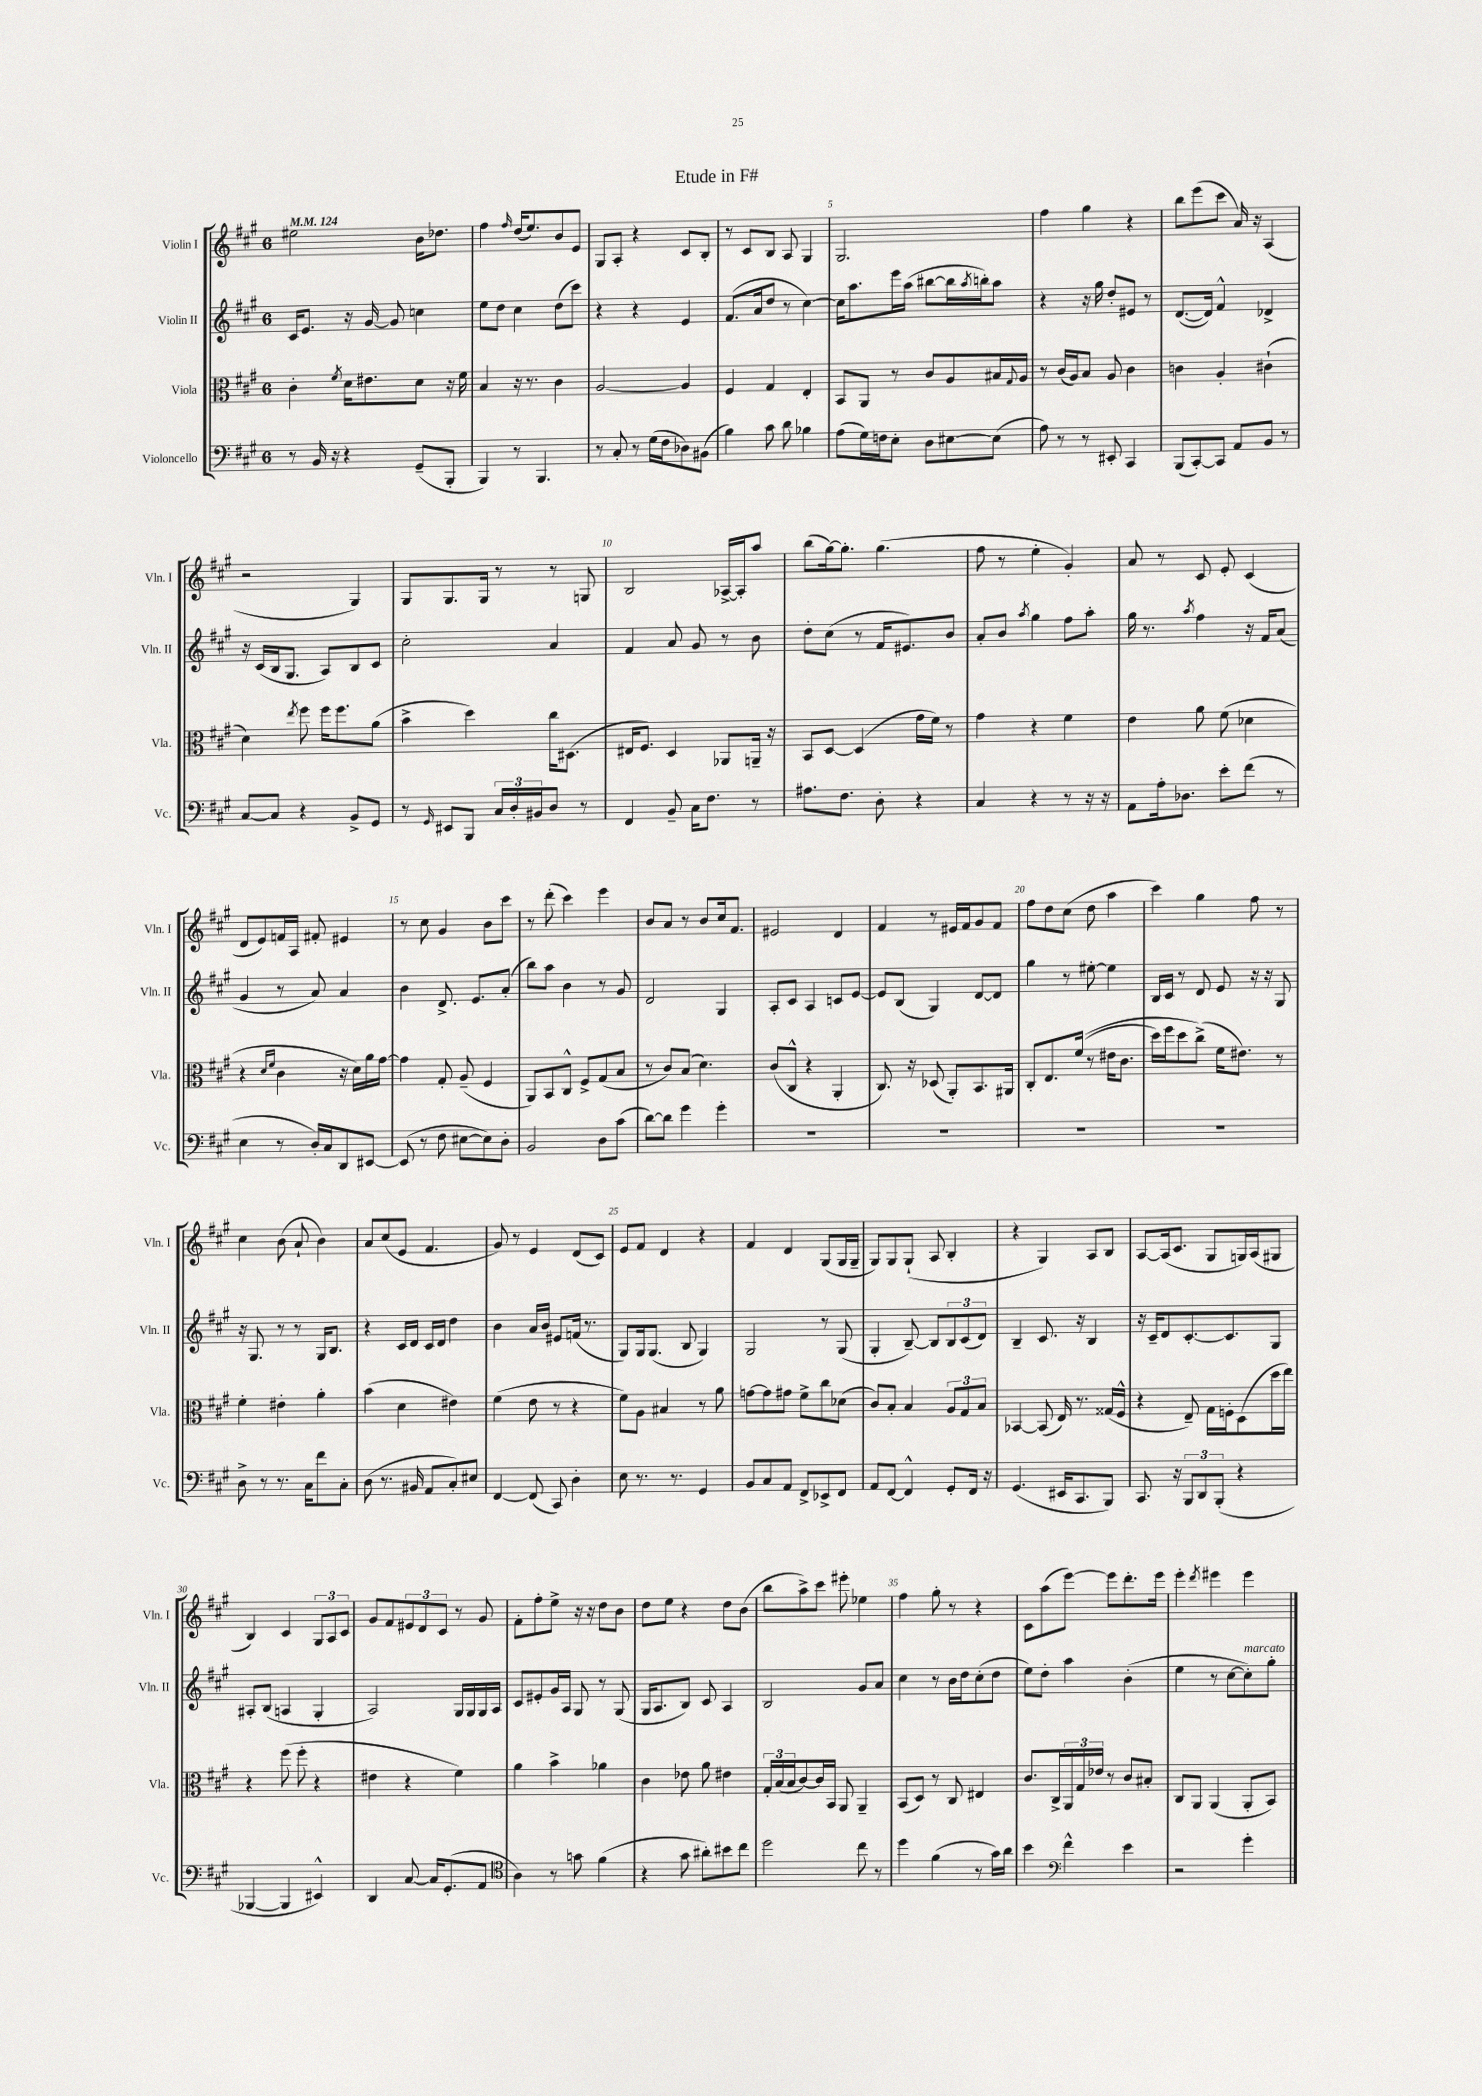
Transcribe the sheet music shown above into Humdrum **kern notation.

**kern	**kern	**kern	**kern
*staff4	*staff3	*staff2	*staff1
*clefF4	*clefC3	*clefG2	*clefG2
*k[f#c#g#]	*k[f#c#g#]	*k[f#c#g#]	*k[f#c#g#]
*M6/8	*M6/8	*M6/8	*M6/8
*MM124	*MM124	*MM124	*MM124
8r	4c#'	16c#	2ee#
.	.	8.e	.
16BB	.	.	.
16r	.	.	.
.	8qf#	.	.
4r	16d	16r	.
.	8.e#	[16g#	.
.	.	8g#]	.
(8GG#~	8d	4cc	16b
.	.	.	8.dd-
8BBB'	16r	.	.
.	16f#	.	.
=	=	=	=
4BBB)	4B	8ee	4ff#
.	.	8dd	.
.	.	.	16qqff#
8r	16r	4cc#	(16dd
.	8.r	.	8.ee)
4.BBB	.	.	.
.	4c#	(8dd	8b
.	.	8ccc#)	8e
=	=	=	=
8r	[2A	4r	8G#
8C#'	.	.	8A'
8r	.	4r	4r
(16G#	.	.	.
16F#	.	.	.
8D-)	4A]	4e	8c#
(8BB#	.	.	8B'
=	=	=	=
4B)	4F#	(8.f#	8r
.	.	.	8c#
.	.	16a	.
8c#	4G#	8dd	8B
8d	.	8r	8A
4B-	4E'	[4cc#)	4G#
=	=	=	=
(8A	8BB	16cc#]	2.G#
.	.	8.aa	.
16G#)	8AA	.	.
16F	.	.	.
8E'	8r	16eee	.
.	.	(16aa	.
8D	8c#	[8bb#	.
[8E#	8A	16bb#]	.
.	.	8qaa	.
.	.	16bb')	.
(8E#]	16B#	8aa	.
.	8qqG#	.	.
.	16A	.	.
=	=	=	=
8A)	8r	4r	4ff#
8r	(16c#	.	.
.	16A)	.	.
8r	8B	16r	4gg#
.	.	16gg#	.
8EE#'	8A	8dd'	.
4CC#	4c#	8e#	4r
.	.	8r	.
=	=	=	=
(8BBB	4c	([8.d	8bb
[8CC#')	.	.	(8eee
.	.	16d])	.
8CC#]	4A'	4f#^^	8ccc#
8AA	.	.	16a)
.	.	.	16r
8BB	(4c#`	4d-^	(4A
8r	.	.	.
=	=	=	=
[8C#	4d)	16r	2r
.	.	(16c#	.
8C#]	.	16B	.
.	.	8.G#	.
.	8qee	.	.
4r	8ff#	.	.
.	16ff#	8A)	.
.	8.ff#	.	.
8BB^	.	8B	4G#)
8GG#	(8a	8c#	.
=	=	=	=
8r	4b^	2cc#'	8G#
16qqGG#	.	.	.
8EE#	.	.	8.G#
8BBB	4dd)	.	.
.	.	.	16G#
24C#	.	.	8r
24D'	.	.	.
24BB#	.	.	.
8D	16cc#	4a	8r
.	(8.D#	.	.
8r	.	.	8G
=	=	=	=
4FF#	16E#	4f#	2B
.	8.F#)	.	.
8BB~	4D	8a	.
16C#	.	8g#	.
8.F#	.	.	.
.	8AA-	8r	[16A-^
.	.	.	16A-']
8r	16AA~	8b	8aa
.	16r	.	.
=	=	=	=
8.A#	8BB	8dd'	(8bb
.	[8D	(8cc#	[16gg#)
8.F#	.	.	8.gg#']
.	(4D]	8r	.
8D'	.	16f#	(4.gg#
.	.	8.e#)	.
4r	16g#	.	.
.	16f#)	.	.
.	8r	8b	.
=	=	=	=
4C#	4g#	8a'	8ff#
.	.	8b	8r
.	.	8qaa	.
4r	4r	4gg#	4ee'
8r	4f#	8ff#	4g#')
16r	.	8aa'	.
16r	.	.	.
=	=	=	=
8AA	4e	16gg#	8a
.	.	8.r	.
16A'	.	.	8r
8.D-	.	.	.
.	.	8qaa	.
.	8a	4ff#	8c#
8e'	(8f#	.	8e'
(8f#	4d-	16r	(4c#
.	.	16f#	.
8r	.	(8a	.
=	=	=	=
4E	4r	4g#	8d
.	.	.	8e)
.	16qqd	.	.
.	16qqf#	.	.
8r	4c#	8r	16f
.	.	.	16A
16D')	.	8a)	8f#'
16C#	.	.	.
8DD	16r	4a	4e#
.	16d)	.	.
[8EE#	16a	.	.
.	[16g#	.	.
=	=	=	=
(8EE#]	4g#]	4b	8r
8r	.	.	8cc#
8F#	8G#'	8.d^	4g#
[8E#	(8A~	.	.
.	.	8.e	.
8E#])	4F#	.	8b
8D'	.	(8a'	8ccc#
=	=	=	=
2BB	8AA)	8bb)	8r
.	8BB	8aa	(8ddd'
.	8C#^^	4b	4ccc#)
.	8F#^	.	.
8D	(8G#	8r	4eee
(8c#	8B	8g#	.
=	=	=	=
[8d)	8r	2d	8b
8d]	8c#)	.	8a
4g#	(8B	.	8r
.	4.d)	.	8b
4g#'	.	4G#	16cc#
.	.	.	8.f#
=	=	=	=
2.r	(8c#	8A'	2e#
.	8C#^^	8c#	.
.	4r	4A	.
.	4AA'	8c	4d
.	.	[8e	.
=	=	=	=
2.r	8.C#)	8e]	4f#
.	.	(8B	.
.	16r	.	.
.	(8D-	4G#)	8r
.	8AA')	.	16e#
.	.	.	16f#
.	8.BB	[8d	8g#
.	.	8d]	8f#
.	16AA#	.	.
=	=	=	=
2.r	8C#'	4gg#	8ff#
.	8.E	.	8dd
.	.	8r	(8cc#
.	&((16f#	.	.
.	8r	[8ee#'	8dd
.	16e#	4ee#]	4aa
.	8.c#	.	.
=	=	=	=
2.r	16dd)	16B	4ccc#)
.	16ff#	16c#	.
.	8dd	8r	.
.	(8cc#^&)	8d	4gg#
.	16f#	8e	.
.	8.e#)	.	.
.	.	16r	8ff#
.	.	16r	.
.	8r	8G#	8r
=	=	=	=
8D^	4f#'	16r	4cc#
.	.	8.G#	.
8r	.	.	.
8.r	4e#'	8r	(8b
.	.	8r	8a`
16C#	.	.	.
8f#	4a'	16G#	4b)
.	.	8.B	.
8C#'	.	.	.
=	=	=	=
(8D	(4b	4r	8a
8.r	.	.	(8cc#
.	4d	16c#	8e
16BB#	.	16d	.
8AA	.	16c#	4.f#
.	.	16d	.
8C#')	4e#)	4dd	.
8E#	.	.	.
=	=	=	=
[4FF#	(4f#	4b	8g#)
.	.	.	8r
(8FF#]	8e	16a	4e
.	.	16b	.
8CC#)	8r	8e#	.
4D'	4r	(16f	(8d
.	.	8.r	.
.	.	.	8c#)
=	=	=	=
8E	8f#)	8G#)	8e
8.r	8A	16G#	8f#
.	.	(8.G#	.
.	4B#	.	4d
8.r	.	.	.
.	.	8B	.
4GG#	8r	4G#)	4r
.	8a	.	.
=	=	=	=
8BB	[8g	2G#	4f#
8C#	8g]	.	.
8AA	8g#	.	4d
8FF#^	8f#^	.	.
8EE-^	8cc#	8r	(8G#
8FF#	(8d-	(8G#	16G#
.	.	.	16G#~
=	=	=	=
8AA	8c#)	4G#'	8G#)
[8FF#	8B'	.	8G#
4FF#^^]	4B	[8B~)	(8G#`
.	.	8B]	8A
8GG#'	12A	12B	4B'
.	12G#	(12c#	.
16FF#	.	.	.
.	12B	12d)	.
16r	.	.	.
=	=	=	=
(4.GG#	[4BB-	4B~	4r
.	(8BB-]	8.c#	4G#)
16EE#	16E)	.	.
8.CC#	8.r	16r	.
.	.	4B	8A
8BBB)	(16G##	.	8B
.	16F#^^	.	.
=	=	=	=
8.CC#	4r	16r	[8A
.	.	16c#~	.
.	.	8d	(16A]
16r	.	.	8.c#
12BBB	8E~)	[8.c#'	.
12DD	.	.	.
.	16G#	.	8G#
(12BBB'	.	.	.
.	16F'	8.c#]	.
4r	(8D	.	16G)
.	.	.	(16A
.	16dd	8G#	8G#
.	16ee)	.	.
=	=	=	=
[4BBB-	4r	8A#'	4B)
.	.	(8B	.
4BBB-]	(8ff#	4A	4c#
.	8ff#'	.	.
4EE#^^)	4r	4G#'	12G#
.	.	.	12A
.	.	.	12c#
=	=	=	=
4DD	4e#	2A)	8g#
.	.	.	8f#
[8C#	4r	.	12e#
.	.	.	12d
16C#]	.	.	.
.	.	.	12c#
(8.GG#'	.	.	.
.	4f#)	16G#	8r
.	.	16G#	.
8AA	.	16G#	8g#
.	.	16A	.
=	=	=	=
*clefC4	*	*	*
4A)	4a	8c#	8f#'
.	.	8e#'	8ff#'
8r	4b^	16g#	8ee^
.	.	16A	.
8g	.	8G#	16r
.	.	.	16r
(4f#	4a-	8r	8dd
.	.	(8G#	8b
=	=	=	=
4r	4c#	16G#	8dd
.	.	8.A	.
.	.	.	8ee
8g#	8e-	8B)	4r
8a#')	8a	8c#	.
8b#	4e#	4A	8dd
8cc#	.	.	(8b
=	=	=	=
2dd	24G#'	2B	8bb
.	(24B	.	.
.	24B	.	.
.	[8c#)	.	8aa^)
.	16c#]	.	8ccc#
.	16BB	.	.
.	8AA	.	8eee#'
8cc#	4AA~	8g#	4ee-
8r	.	8a	.
=	=	=	=
4dd	(8BB	4cc#	4ff#
.	8D)	.	.
(4f#	8r	8r	8gg#'
.	8C#	16b	8r
.	.	16dd	.
8r	4E#	(8cc#'	4r
16g#)	.	8dd	.
16a	.	.	.
=	=	=	=
4b	8.c#	8ee)	8c#
.	.	8dd'	(8aa
.	16C#^	.	.
*clefF4	*	*	*
4f#^^	24AA	4aa	[8eee)
.	24G#	.	.
.	24e-	.	.
.	8r	.	8eee]
4e	8c#	(4b'	8.ddd'
.	8B#'	.	.
.	.	.	16eee
=	=	=	=
2r	8C#	4ee	4eee'
.	8AA	.	.
.	.	.	8qddd
.	(4AA	8r	4eee#
.	.	[8cc#	.
4g#'	8AA'	8cc#'])	4eee#
.	8BB)	8gg#'	.
==	==	==	==
*-	*-	*-	*-
